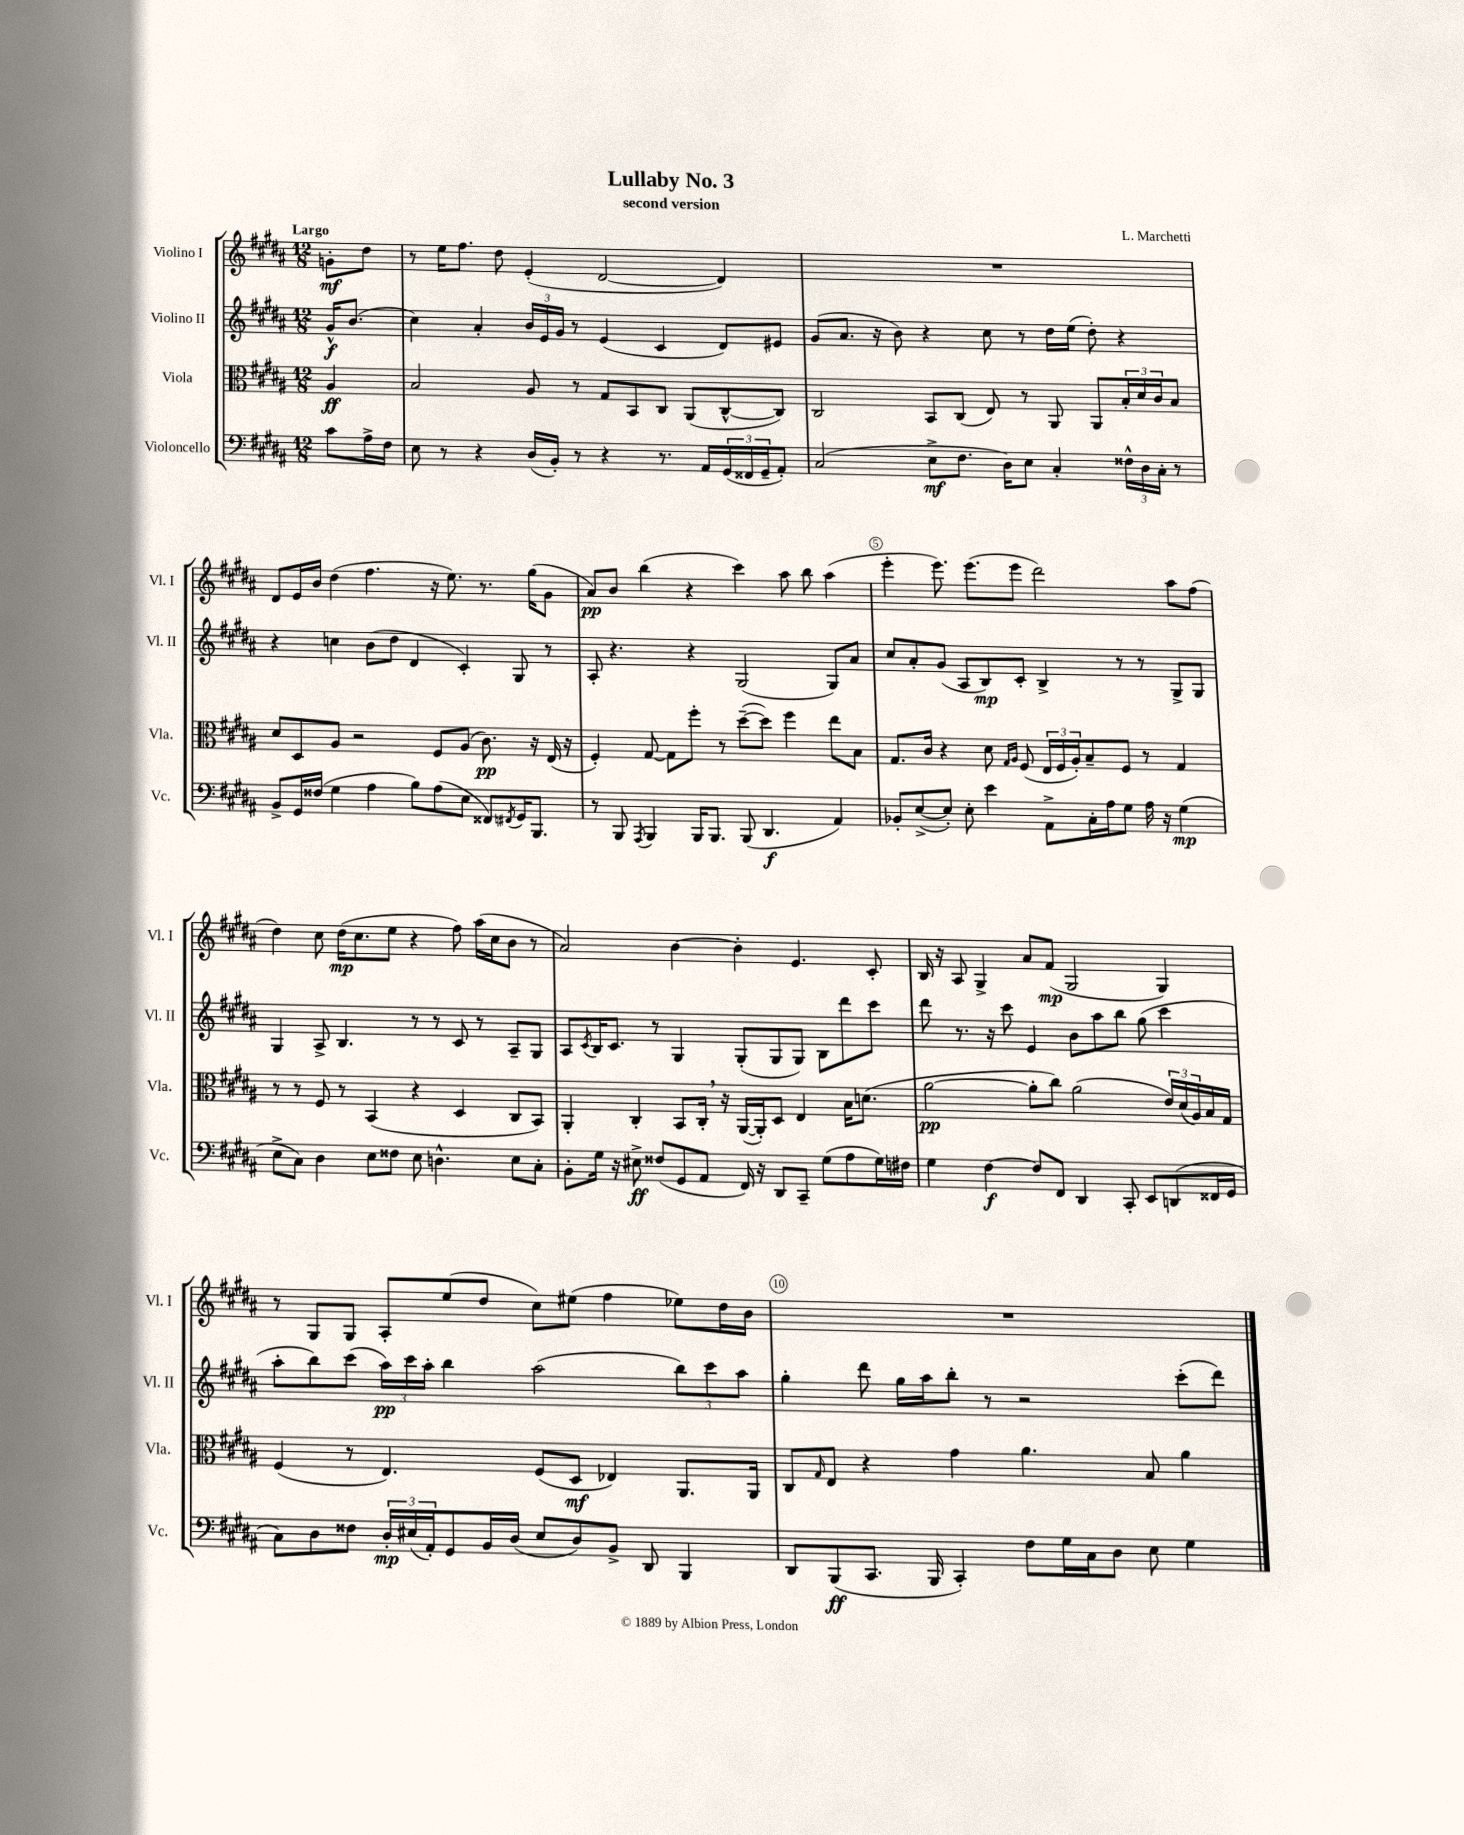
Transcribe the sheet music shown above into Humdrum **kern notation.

**kern	**dynam	**kern	**dynam	**kern	**dynam	**kern	**dynam
*part4	*part4	*part3	*part3	*part2	*part2	*part1	*part1
*staff4	*staff4	*staff3	*staff3	*staff2	*staff2	*staff1	*staff1
*I"Violoncello	*	*I"Viola	*	*I"Violino II	*	*I"Violino I	*
*I'Vc.	*	*I'Vla.	*	*I'Vl. II	*	*I'Vl. I	*
*clefF4	*	*clefC3	*	*clefG2	*	*clefG2	*
*k[f#c#g#d#a#]	*	*k[f#c#g#d#a#]	*	*k[f#c#g#d#a#]	*	*k[f#c#g#d#a#]	*
*M12/8	*	*M12/8	*	*M12/8	*	*M12/8	*
=	=	=	=	=	=	=	=
!	!	!	!	!	!	!LO:TX:a:B:t=Largo	!
8c#\L	.	4A#/	ff	16g#^^/KL	f	8gn'\L	mf
.	.	.	.	(8.b/J	.	.	.
16A#^\L	.	.	.	.	.	8dd#\J	.
16F#\JJ	.	.	.	.	.	.	.
=1	=1	=1	=1	=1	=1	=1	=1
8E\	.	2B/	.	4cc#\)	.	8r	.
8r	.	.	.	.	.	16ee\KL	.
.	.	.	.	.	.	8.ff#\J	.
4r	.	.	.	4a#'/	.	.	.
.	.	.	.	.	.	8dd#\	.
(16D#/LL	.	8A#/	.	24b/LL	.	(4e'/	.
.	.	.	.	24e/	.	.	.
16BB'/JJ)	.	.	.	.	.	.	.
.	.	.	.	24g#/JJ	.	.	.
8r	.	8r	.	8r	.	.	.
4r	.	8G#/L	.	(4e/	.	[2d#/	.
.	.	8BB/	.	.	.	.	.
8.r	.	8C#/J	.	4c#/	.	.	.
.	.	(8AA#/L	.	.	.	.	.
16AA#/LL	.	.	.	.	.	.	.
(24GG#/	.	[8C#^^/	.	8d#/L)	.	4d#/])	.
24FF##X/	.	.	.	.	.	.	.
24GG#~/J	.	.	.	.	.	.	.
8AA#'/J)	.	8C#/J])	.	8e#X/J	.	.	.
=2	=2	=2	=2	=2	=2	=2	=2
(2C#/	.	2C#/	.	(8g#/L	.	1.r	.
.	.	.	.	8.a#/J	.	.	.
.	.	.	.	16r	.	.	.
.	.	.	.	8b\)	.	.	.
8E^\L	mf	8BB/L	.	4r	.	.	.
8.F#\J	.	(8C#/J	.	.	.	.	.
.	.	8E/)	.	8cc#\	.	.	.
16D#\KL)	.	.	.	.	.	.	.
8E\J	.	8r	.	8r	.	.	.
4C#'/	.	8AA#/	.	16dd#\LL	.	.	.
.	.	.	.	(16ee\JJ	.	.	.
.	.	8AA#/L	.	8dd#'\)	.	.	.
24F##X^^\LL	.	24B'/L	.	4r	.	.	.
24D#\	.	24d#/	.	.	.	.	.
24C#'\JJ	.	24c#/J	.	.	.	.	.
8r	.	8B/J	.	.	.	.	.
!!LO:LB:g=z
=3	=3	=3	=3	=3	=3	=3	=3
8BB^/L	.	8d#/L	.	4r	.	8d#/L	.
16GG#/L	.	8D#/	.	.	.	16e/L	.
(16F##X/JJ	.	.	.	.	.	16b/JJ	.
4G#\	.	8A#/J	.	4ccn\	.	(4dd#\	.
.	.	2r	.	.	.	.	.
4A#\	.	.	.	(8b\L	.	4.ff#\	.
.	.	.	.	8dd#\J	.	.	.
8B\L)	.	.	.	4d#/	.	.	.
(8A#\	.	8F#/L	.	.	.	16r	.
.	.	.	.	.	.	8.ee\)	.
8E\J	.	(8A#/J	.	4c#'/)	.	.	.
8FF##X/L)	.	8.c#\)	pp	.	.	8.r	.
8qFF#X/	.	.	.	.	.	.	.
16GG#/K	.	.	.	8G#/	.	.	.
8.BBB/J	.	16r	.	.	.	(16gg#\KL	.
.	.	(16E/	.	8r	.	8g#\J	.
.	.	16r	.	.	.	.	.
=4	=4	=4	=4	=4	=4	=4	=4
8r	.	4F#'/)	.	8A#'/	.	8a#/L)	pp
8BBB/	.	.	.	4.r	.	8b/J	.
8qAAA#/	.	.	.	.	.	.	.
4BBB/	.	[8G#/	.	.	.	(4bb\	.
.	.	8G#\L]	.	.	.	.	.
16BBB/KL	.	8ff#'\J	.	4r	.	4r	.
8.BBB/J	.	.	.	.	.	.	.
.	.	8r	.	.	.	.	.
(8BBB/	.	([8dd#~\L	.	(2G#/	.	4ccc#\)	.
4.DD#/	f	8dd#\J])	.	.	.	.	.
.	.	4ff#\	.	.	.	8aa#\	.
.	.	.	.	.	.	8bb\	.
4AA#/)	.	8ee\L	.	8G#/L)	.	(4aa#\	.
.	.	8B\J	.	8a#/J	.	.	.
=5	=5	=5	=5	=5	=5	=5	=5
8BB-X'/L	.	8.G#/L	.	8cc#/L	.	4eee'\	.
([8E^/	.	.	.	8a#'/	.	.	.
.	.	16c#/Jk	.	.	.	.	.
8E'/J])	.	4r	.	(8g#/J	.	8.eee\)	.
8E'\	.	.	.	8A#/L	.	.	.
.	.	.	.	.	.	(8.eee\L	.
4e\	.	8d#\	.	8B/)	mp	.	.
.	.	16qqG#/LL	.	.	.	.	.
.	.	16qqA#/JJ	.	.	.	.	.
.	.	(8F#/	.	8c#'/J	.	8eee\J	.
8AA#^\L	.	24E/LL	.	4B^/	.	2ddd#\)	.
.	.	24F#/	.	.	.	.	.
.	.	24A#'/J)	.	.	.	.	.
16C#'\L	.	8B~/	.	.	.	.	.
16A#\J	.	.	.	.	.	.	.
8G#\J	.	8F#/J	.	8r	.	.	.
16A#\	.	8r	.	8r	.	.	.
16r	.	.	.	.	.	.	.
(4G#\	mp	4G#/	.	8G#^/L	.	8aa#\L	.
.	.	.	.	8G#/J	.	(8ff#\J	.
!!LO:LB:g=z
=6	=6	=6	=6	=6	=6	=6	=6
8E^\L	.	8r	.	4G#/	.	4dd#\)	.
8C#\J)	.	8r	.	.	.	.	.
4D#\	.	8F#/	.	8A#^/	.	8cc#\	.
.	.	8r	.	4.B/	.	(16dd#\KL	mp
.	.	.	.	.	.	8.cc#\	.
8E\L	.	(4BB/	.	.	.	.	.
8F##X\J	.	.	.	.	.	8ee\J	.
8E\	.	4r	.	8r	.	4r	.
4.Dn^^\	.	.	.	8r	.	.	.
.	.	4D#/	.	8c#/	.	8ff#\)	.
.	.	.	.	8r	.	(16aa#\LL	.
.	.	.	.	.	.	16cc#\J	.
8E\L	.	8C#/L	.	8A#~/L	.	8b\J	.
8C#'\J	.	8BB/J)	.	8G#/J	.	8r	.
=7	=7	=7	=7	=7	=7	=7	=7
8BB'\L	.	4AA#'/	.	8A#/L	.	2a#/)	.
.	.	.	.	8qc#/	.	.	.
16G#\Jk	.	.	.	16B/K	.	.	.
16r	.	.	.	8.c#/J	.	.	.
8E#X^\	ff	4C#'/	.	.	.	.	.
(8F##X/L	.	.	.	8r	.	.	.
8GG#/	.	8BB/L	.	4G#/	.	[4b\	.
8AA#/J	.	16C#',/Jk	.	.	.	.	.
.	.	16r	.	.	.	.	.
16FF#/)	.	([16AA#/LL	.	(8G#'/L	.	4b'\]	.
16r	.	16AA#'/J])	.	.	.	.	.
8DD#/L	.	8D#/J	.	8G#/	.	.	.
8CC#~/J	.	4E/	.	8G#/J)	.	4.e/	.
(8G#\L	.	.	.	8B\L	.	.	.
8A#\	.	16B\KL	.	8ddd#\	.	.	.
.	.	(8.dn\J	.	.	.	.	.
16G#\L)	.	.	.	8ccc#\J	.	8c#'/	.
16F#X\JJ	.	.	.	.	.	.	.
=8	=8	=8	=8	=8	=8	=8	=8
4G#\	.	[2a#\	pp	8ddd#\	.	16B/	.
.	.	.	.	.	.	16r	.
.	.	.	.	8.r	.	8A#/	.
[4F#\	f	.	.	.	.	4G#^/	.
.	.	.	.	16r	.	.	.
.	.	.	.	8ccc#\	.	.	.
8F#/L]	.	8a#'\L]	.	4e/	.	8a#/L	.
8FF#/J	.	8cc#\J)	.	.	.	(8f#/J	mp
4DD#/	.	(2a#\	.	8b\L	.	2G#/	.
.	.	.	.	8aa#\	.	.	.
8CC#'/	.	.	.	8bb\J	.	.	.
8EE/L	.	.	.	(8gg#\	.	.	.
(8DDn/	.	24e/LL)	.	4ccc#\	.	4G#/)	.
.	.	(24d#/	.	.	.	.	.
.	.	24A#/)	.	.	.	.	.
16FF##X/L	.	16B/	.	.	.	.	.
16GG#/JJ	.	16G#/JJ	.	.	.	.	.
!!LO:LB:g=z
=9	=9	=9	=9	=9	=9	=9	=9
8C#\L)	.	(4F#/	.	8aa#'\L	.	8r	.
8D#\	.	.	.	8bb\)	.	8G#/L	.
8F##X\J	.	8r	.	(8ccc#\J	.	8G#/J	.
24D#'/LL	mp	4.E/)	.	24aa#\LL)	pp	8A#'/L	.
(24E#X/	.	.	.	24ccc#\	.	.	.
24AA#'/J)	.	.	.	24aa#'\JJ	.	.	.
8GG#/	.	.	.	4bb\	.	(8ee/	.
16BB/L	.	.	.	.	.	8dd#/J	.
(16D#/JJ	.	.	.	.	.	.	.
8E#/L	.	(8F#/L	.	(2aa#\	.	8cc#\L)	.
8D#/)	.	8D#/J	mf	.	.	(8ee#X\J	.
8BB^/J	.	4E-X/)	.	.	.	4ff#\	.
8DD#/	.	.	.	.	.	.	.
4BBB/	.	8.AA#/L	.	12bb\L)	.	8ee-X\L)	.
.	.	.	.	12ccc#\	.	.	.
.	.	.	.	.	.	16dd#\L	.
.	.	.	.	12aa#\J	.	.	.
.	.	16AA#/Jk	.	.	.	16b\JJ	.
=10	=10	=10	=10	=10	=10	=10	=10
8DD#/L	.	8C#/L	.	4gg#'\	.	1.r	.
.	.	16qqG#/	.	.	.	.	.
(8BBB/	ff	8E/J	.	.	.	.	.
8.CC#/J	.	4r	.	8ddd#\	.	.	.
.	.	.	.	16gg#\LL	.	.	.
16BBB/	.	.	.	16aa#\J	.	.	.
4CC#'/)	.	4g#\	.	8bb'\J	.	.	.
.	.	.	.	8r	.	.	.
8F#\L	.	4.a#\	.	2r	.	.	.
16G#\L	.	.	.	.	.	.	.
16C#\J	.	.	.	.	.	.	.
8D#\J	.	.	.	.	.	.	.
8E\	.	8B/	.	.	.	.	.
4G#\	.	4a#\	.	(8ccc#'\L	.	.	.
.	.	.	.	8ddd#\J)	.	.	.
==	==	==	==	==	==	==	==
*-	*-	*-	*-	*-	*-	*-	*-
